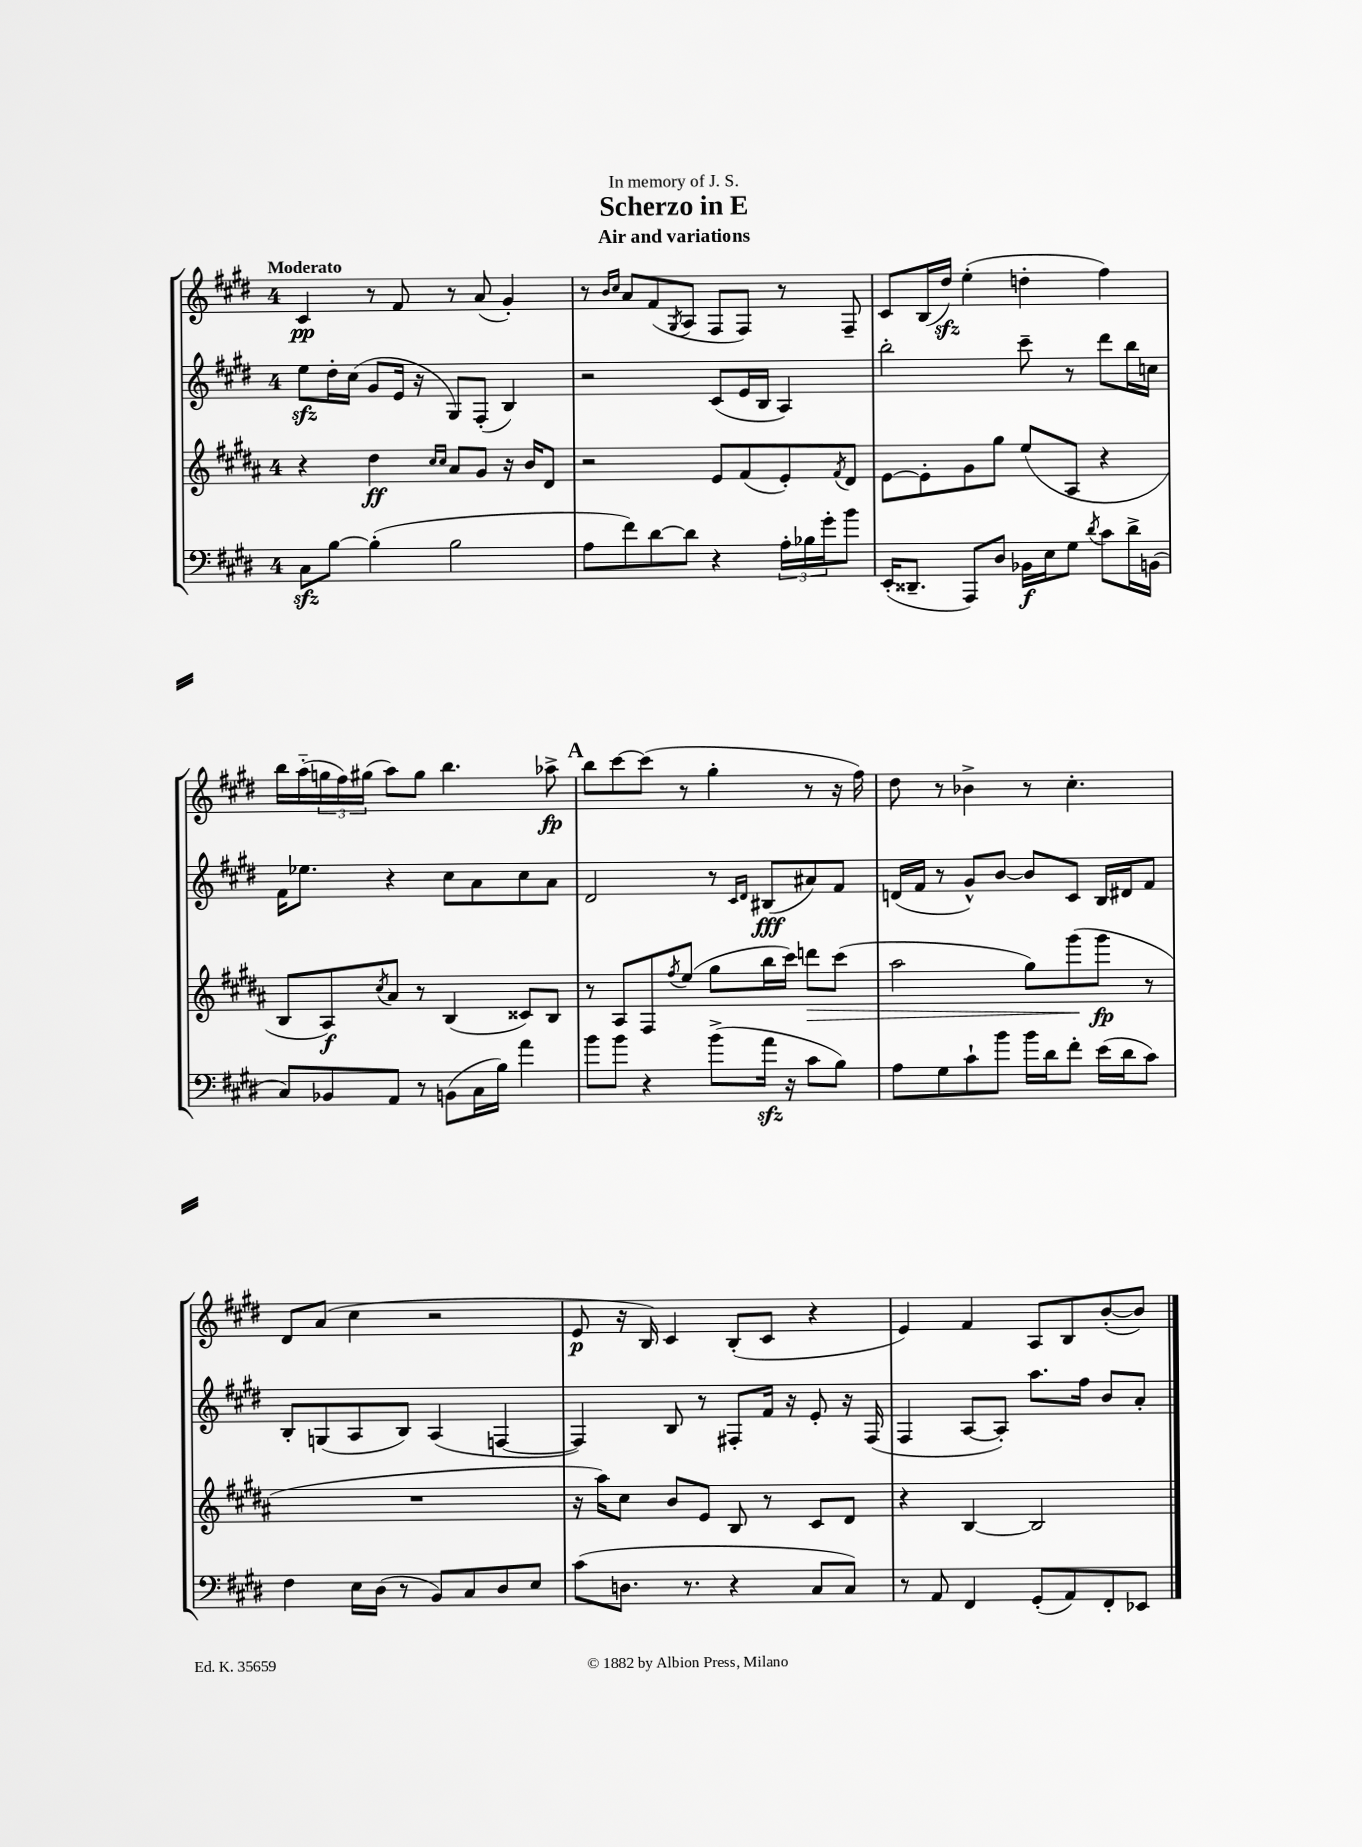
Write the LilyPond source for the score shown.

\header { title = "Scherzo in E" subtitle = "Air and variations" dedication = "In memory of J. S." }
<<
\new StaffGroup <<
\new Staff = "s0" {
    \clef treble \key e \major \once \override Staff.TimeSignature.style = #'single-digit \time 4/4 \tempo "Moderato"
    cis'4\pp r8 fis'8 r8 a'8( gis'4-.) |
    r8 \grace { b'16 cis''16 } a'8 fis'8( \acciaccatura { gis8 } a8 fis8 fis8) r8 fis8-- |
    cis'8 b16( dis''16\sfz) e''4-.( d''4-. fis''4) |
    b''16 a''16-_( \tuplet 3/2 { g''16 fis''16) gis''16( } a''8) gis''8 b''4. aes''8->\fp |
    \mark \markup { \bold "A" } b''8 cis'''8~ cis'''8( r8 gis''4-. r8 r16 fis''16) |
    dis''8 r8 bes'4-> r8 cis''4.-. |
    dis'8 a'8( cis''4 r2 |
    e'8\p r16 b16) cis'4 b8-.( cis'8 r4 |
    e'4) fis'4 a8 b8 b'8~-.( b'8) \bar "|." |
}
\new Staff = "s1" {
    \clef treble \key e \major \once \override Staff.TimeSignature.style = #'single-digit \time 4/4
    e''8\sfz dis''16-. cis''16( gis'8 e'16 r16 gis8) fis8-.( b4) |
    r2 cis'8( e'16 b16 a4) |
    b''2-. cis'''8-- r8 dis'''8 b''16 c''16 |
    fis'16 ees''8. r4 cis''8 a'8 cis''8 a'8 |
    \mark \markup { \bold "A" } dis'2 r8 \grace { cis'16 dis'16 } bis8\fff( ais'8) fis'8 |
    d'16( fis'16 r8 gis'8-^) b'8~ b'8 cis'8 b16 dis'16 fis'8 |
    b8-. g8( a8 b8) a4( f4~ |
    f4) b8 r8 fis8-. fis'16 r16 e'8-. r16 fis16( |
    fis4 a8~ a8-.) a''8. fis''16 b'8 a'8-. \bar "|." |
}
\new Staff = "s2" {
    \clef treble \key b \major \once \override Staff.TimeSignature.style = #'single-digit \time 4/4
    r4 dis''4\ff \grace { cis''16 cis''16 } ais'8 gis'8 r16 b'16 dis'8 |
    r2 e'8 fis'8( e'8-.) \acciaccatura { fis'8 } dis'8 |
    e'8~ e'8-. gis'8 gis''8 e''8( ais8 r4 |
    b8 ais8\f) \acciaccatura { cis''8 } ais'8 r8 b4( cisis'8) b8 |
    \mark \markup { \bold "A" } r8 ais8 fis8 \acciaccatura { fis''8 } e''8( gis''8 b''16 cis'''16) d'''8\> cis'''8( |
    ais''2 gis''8) gis'''8\!( gis'''8\fp r8 |
    R1 |
    r16 ais''16) cis''8 b'8 e'8 b8 r8 cis'8 dis'8 |
    r4 b4~ b2 \bar "|." |
}
\new Staff = "s3" {
    \clef bass \key e \major \once \override Staff.TimeSignature.style = #'single-digit \time 4/4
    cis8\sfz b8~ b4-.( b2 |
    a8 fis'8) dis'8~ dis'8 r4 \tuplet 3/2 { a16-. bes16 gis'16-. } b'8 |
    e,16-.( disis,8.-- a,,8) dis8 bes,16\f e16 gis8 \acciaccatura { dis'8 } cis'8 dis'16-> b,16( |
    cis8) bes,8 a,8 r8 b,8( cis16 b16) a'4 |
    \mark \markup { \bold "A" } b'8 b'8 r4 b'8->( a'16\sfz r16 cis'8 b8) |
    a8 gis8 cis'8-! b'8 b'16 dis'16 fis'8-. e'16( dis'16 cis'8) |
    fis4 e16 dis16( r8 b,8) cis8 dis8 e8 |
    cis'8( d8. r8. r4 cis8 cis8) |
    r8 a,8 fis,4 gis,8-.( a,8) fis,8-. ees,8 \bar "|." |
}
>>
>>
\layout { \context { \Score \remove "Bar_number_engraver" } }
